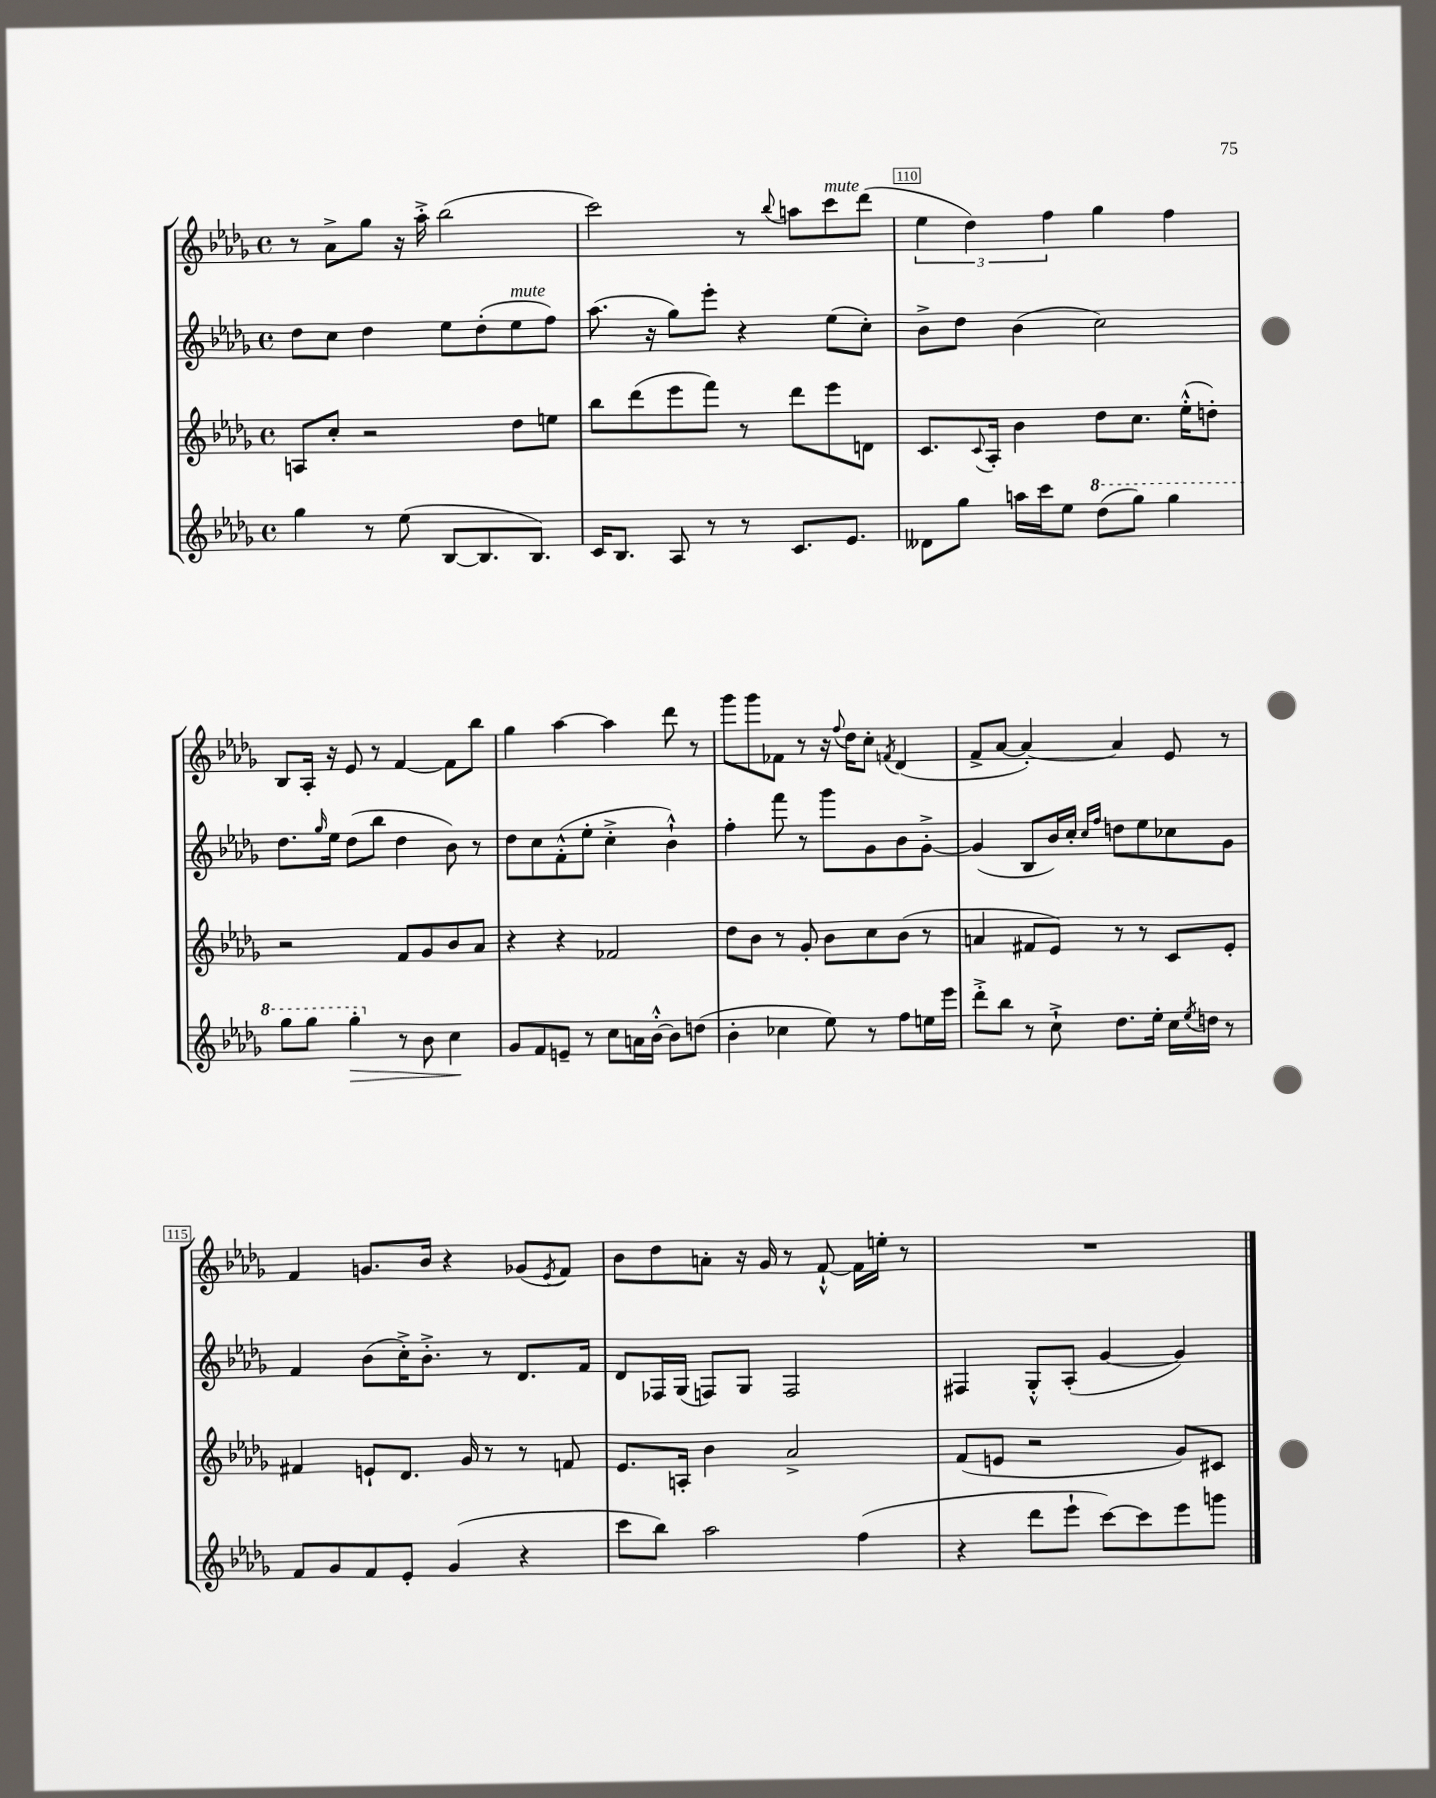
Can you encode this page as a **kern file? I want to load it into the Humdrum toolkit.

**kern	**kern	**kern	**kern
*staff4	*staff3	*staff2	*staff1
*clefG2	*clefG2	*clefG2	*clefG2
*k[b-e-a-d-g-]	*k[b-e-a-d-g-]	*k[b-e-a-d-g-]	*k[b-e-a-d-g-]
*M4/4	*M4/4	*M4/4	*M4/4
*met(c)	*met(c)	*met(c)	*met(c)
4gg-	8A	8dd-	8r
.	8cc'	8cc	8a-^
8r	2r	4dd-	8gg-
(8ee-	.	.	16r
.	.	.	16aa-'^
[8B-	.	8ee-	(2bb-
8.B-]	.	(8dd-'	.
.	8dd-	8ee-	.
8.B-)	.	.	.
.	8ee	8ff)	.
=	=	=	=
16c	8bb-	(8.aa-	2ccc)
8.B-	.	.	.
.	(8ddd-	.	.
.	.	16r	.
8A-	8eee-	8gg-)	.
8r	8fff)	8eee-'	.
8r	8r	4r	8r
.	.	.	8qqbb-
8.c	8ddd-	.	8aa
.	8eee-	(8ee-	8ccc
8.e-	.	.	.
.	8d	8cc')	(8ddd-
=	=	=	=
8d--	8.c	8b-^	6ee-
8gg-	.	8dd-	.
.	.	.	6dd-)
.	8qqc	.	.
.	16A-'	.	.
16aa	4b-	(4b-	.
16ccc	.	.	.
.	.	.	6ff
8ee-	.	.	.
(8ddd-	8dd-	2cc)	4gg-
8ggg-)	8.cc	.	.
4ggg-	.	.	4ff
.	(16ee-'^^	.	.
.	8dd')	.	.
=	=	=	=
8ggg-	2r	8.dd-	8B-
8ggg-	.	.	16A-'
.	.	16qqgg-	.
.	.	16ee-	16r
4ggg-'	.	(8dd-	8e-
.	.	8bb-	8r
8r	8f	4dd-	[4f
8b-	8g-	.	.
4cc	8b-	8b-)	8f]
.	8a-	8r	8bb-
=	=	=	=
8g-	4r	8dd-	4gg-
8f	.	8cc	.
8e~	4r	(8f'^^	[4aa-
8r	.	8ee-'	.
8cc	2f-	4cc'^	4aa-]
16a	.	.	.
[16b-'^^	.	.	.
8b-]	.	4b-`^^)	8ddd-
(8dd	.	.	8r
=	=	=	=
4b-'	8dd-	4ff'	8ggg-
.	8b-	.	8ggg-
4cc-	8r	8fff	8f-
.	8g-'	8r	8r
8ee-)	8b-	8ggg-	16r
.	.	.	8qqff
.	.	.	16dd-
8r	8cc	8g-	8cc'
.	.	.	8qf
8ff	(8b-	8b-	(4d-
16ee	8r	[8g-'^	.
16eee-	.	.	.
=	=	=	=
8ddd-'^	4a	(4g-]	8f^
8bb-	.	.	[8a-
8r	8f#	8B-	4a-'_)
8cc`^	8e-)	16b-)	.
.	.	16cc'	.
.	.	16qqcc	.
.	.	16qqff	.
8.dd-	8r	8dd	4a-]
.	8r	8ee-	.
16ee-'	.	.	.
16cc	8c	8cc-	8e-
8qee-	.	.	.
16dd	.	.	.
8r	8e-'	8g-	8r
=	=	=	=
8f	4f#	4f	4f
8g-	.	.	.
8f	8e`	(8b-	8.g
8e-'	8.d-	16cc'^)	.
.	.	8.b-'^	16b-
(4g-	.	.	4r
.	16g-	.	.
.	8r	8r	.
4r	8r	8.d-	(8g-
.	.	.	8qe-
.	8f	.	8f)
.	.	16f	.
=	=	=	=
8ccc	8.e-	8d-	8b-
8bb-)	.	16F-	8dd-
.	16A'	(16G-	.
2aa-	4b-	8F)	8a'
.	.	8G-	16r
.	.	.	16g-
.	2a-^	2F	8r
.	.	.	[8f`^^
(4ff	.	.	16f]
.	.	.	16ee'
.	.	.	8r
=	=	=	=
4r	(8f	4F#	1r
.	8e	.	.
8ddd-	2r	8G-'^^	.
8eee-`	.	(8A-'	.
[8ccc)	.	[4g-	.
8ccc]	.	.	.
8eee-	8g-)	4g-])	.
8ggg	8c#	.	.
==	==	==	==
*-	*-	*-	*-
